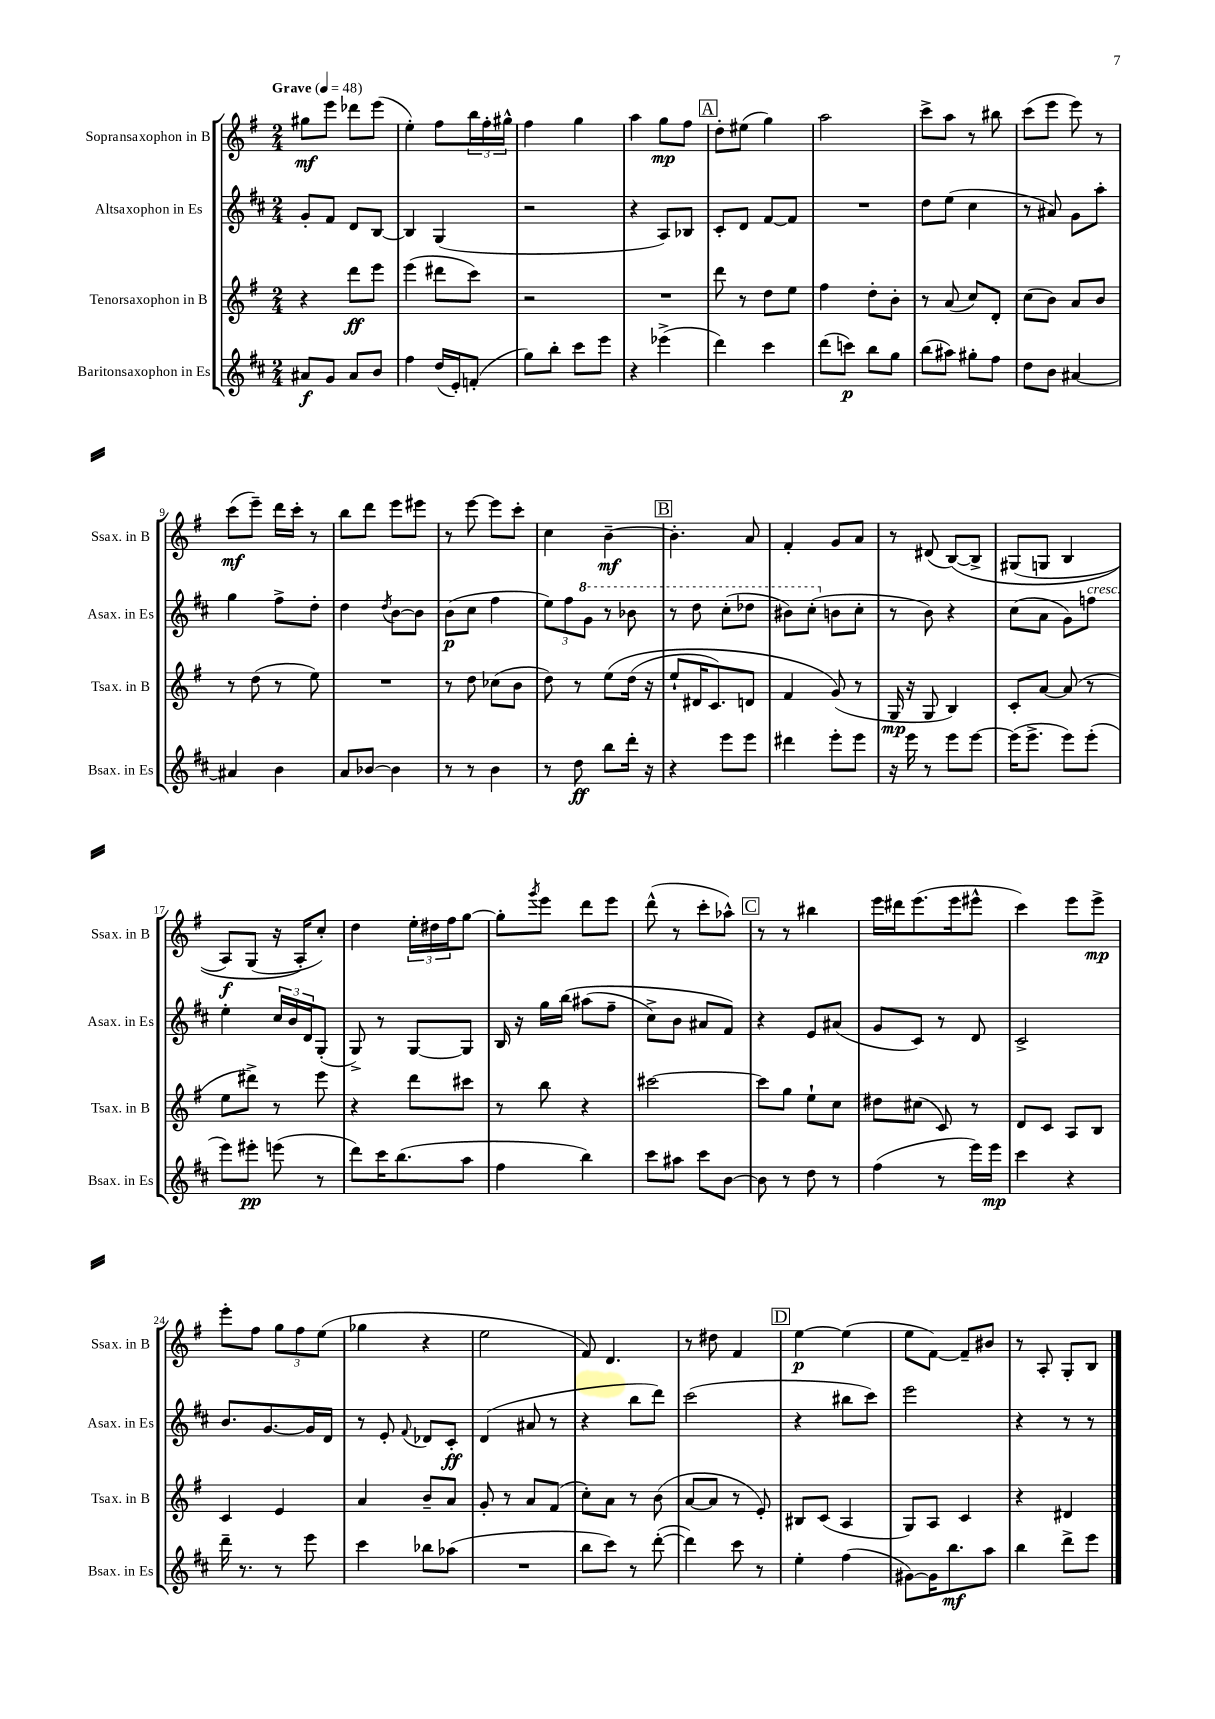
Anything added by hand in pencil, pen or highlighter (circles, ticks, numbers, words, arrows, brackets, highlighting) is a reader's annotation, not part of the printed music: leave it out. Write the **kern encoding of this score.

**kern	**dynam	**kern	**dynam	**kern	**dynam	**kern	**dynam
*part4	*part4	*part3	*part3	*part2	*part2	*part1	*part1
*staff4	*staff4	*staff3	*staff3	*staff2	*staff2	*staff1	*staff1
*I"Baritonsaxophon in Es	*	*I"Tenorsaxophon in B	*	*I"Altsaxophon in Es	*	*I"Sopransaxophon in B	*
*I'Bsax. in Es	*	*I'Tsax. in B	*	*I'Asax. in Es	*	*I'Ssax. in B	*
*clefG2	*	*clefG2	*	*clefG2	*	*clefG2	*
*k[f#c#]	*	*k[f#]	*	*k[f#c#]	*	*k[f#]	*
*M2/4	*	*M2/4	*	*M2/4	*	*M2/4	*
*MM48	*	*MM48	*	*MM48	*	*MM48	*
=1	=1	=1	=1	=1	=1	=1	=1
!	!	!	!	!	!	!LO:TX:a:B:t=Grave	!
8a#X/L	f	4r	.	8g'/L	.	8gg#X\L	mf
8g/J	.	.	.	8f#/J	.	8eee\J	.
8a#/L	.	8ddd\L	ff	8d/L	.	8ddd-X\L	.
8b/J	.	8eee\J	.	[8B/J	.	(8eee\J	.
=2	=2	=2	=2	=2	=2	=2	=2
4ff#\	.	(4eee\	.	4B/]	.	4ee'\)	.
(16dd/LL	.	8ddd#X\L	.	(4G/	.	8ff#\L	.
16e'/J)	.	.	.	.	.	.	.
(8fn'/J	.	8ccc\J)	.	.	.	24bb\L	.
.	.	.	.	.	.	24ff#'\	.
.	.	.	.	.	.	24gg#X^^\JJ	.
=3	=3	=3	=3	=3	=3	=3	=3
8gg\L)	.	2r	.	2r	.	4ff#\	.
8bb'\J	.	.	.	.	.	.	.
8ccc#\L	.	.	.	.	.	4gg\	.
8eee\J	.	.	.	.	.	.	.
=4	=4	=4	=4	=4	=4	=4	=4
4r	.	2r	.	4r	.	4aa\	.
(4eee-X^\	.	.	.	8A/L)	.	8gg\L	mp
.	.	.	.	8B-X/J	.	8ff#\J	.
!!LO:REH:place=s1:t=A
=5	=5	=5	=5	=5	=5	=5	=5
4ddd\)	.	8ddd\	.	8c#'/L	.	8dd'\L	.
.	.	8r	.	8d/J	.	(8ee#X\J	.
4ccc#\	.	8dd\L	.	[8f#/L	.	4gg\)	.
.	.	8ee\J	.	8f#/J]	.	.	.
=6	=6	=6	=6	=6	=6	=6	=6
(8ddd\L	.	4ff#\	.	2r	.	2aa\	.
8cccn\J)	p	.	.	.	.	.	.
8bb\L	.	8dd'\L	.	.	.	.	.
8gg\J	.	8b'\J	.	.	.	.	.
=7	=7	=7	=7	=7	=7	=7	=7
(8bb\L	.	8r	.	8dd\L	.	8ccc^\L	.
8aa#X\J)	.	(8a/	.	(8ee\J	.	8aa\J	.
8gg#X'\L	.	8cc/L)	.	4cc#\	.	8r	.
8ff#\J	.	8d'/J	.	.	.	8bb#X\	.
=8	=8	=8	=8	=8	=8	=8	=8
8dd\L	.	(8cc\L	.	8r	.	(8ccc\L	.
8b\J	.	8b\J)	.	8a#X/)	.	8eee\J	.
[4a#X/	.	8a/L	.	8g\L	.	8eee\)	.
.	.	8b/J	.	8aa'\J	.	8r	.
!!LO:LB:g=z
=9	=9	=9	=9	=9	=9	=9	=9
4a#X/]	.	8r	.	4gg\	.	(8ccc\L	mf
.	.	(8dd\	.	.	.	8eee~\J)	.
4b\	.	8r	.	8ff#^\L	.	16ddd\LL	.
.	.	.	.	.	.	16ccc'\JJ	.
.	.	8ee\)	.	8dd'\J	.	8r	.
=10	=10	=10	=10	=10	=10	=10	=10
8a/L	.	2r	.	4dd\	.	8bb\L	.
[8b-X/J	.	.	.	.	.	8ddd\J	.
.	.	.	.	8qdd/	.	.	.
4b-\]	.	.	.	[8b\L	.	8eee\L	.
.	.	.	.	8b\J]	.	8eee#X\J	.
=11	=11	=11	=11	=11	=11	=11	=11
8r	.	8r	.	(8b\L	p	8r	.
8r	.	8dd\	.	8cc#\J	.	[8eee\	.
4b\	.	(8cc-X\L	.	4ff#\	.	8eee\L]	.
.	.	8b\J	.	.	.	8ccc'\J	.
=12	=12	=12	=12	=12	=12	=12	=12
8r	.	8dd\)	.	12ee\L)	.	4cc\	.
.	.	.	.	12ff#\	.	.	.
8dd\	ff	8r	.	.	.	.	.
*	*	*	*	*8va	*	*	*
.	.	.	.	12gg\J	.	.	.
8bb\L	.	(8ee\L	.	8r	.	[4b~\	mf
16ddd'\Jk	.	(16dd\Jk	.	8bb-X\	.	.	.
16r	.	16r	.	.	.	.	.
!!LO:REH:place=s1:t=B
=13	=13	=13	=13	=13	=13	=13	=13
4r	.	8ee`/L	.	8r	.	4.b'\]	.
.	.	16d#X/K	.	8ddd\	.	.	.
.	.	8.c/)	.	.	.	.	.
8eee\L	.	.	.	(8ccc#'\L	.	.	.
8eee\J	.	8dn/J	.	8ddd-X\J	.	8a/	.
=14	=14	=14	=14	=14	=14	=14	=14
4ddd#X\	.	4f#/	.	8bb#X\L)	.	4f#'/	.
.	.	.	.	(8ccc#'\J	.	.	.
*	*	*	*	*X8va	*	*	*
8eee'\L	.	(8g/)	.	8bn\L	.	8g/L	.
8eee\J	.	8r	.	8cc#'\J	.	8a/J	.
=15	=15	=15	=15	=15	=15	=15	=15
16r	.	16G/	mp	8r	.	8r	.
16eee\	.	16r	.	.	.	.	.
8r	.	8G/	.	8b\)	.	(8d#X/	.
8eee\L	.	4B/)	.	4r	.	([8B/L)	.
[8eee\J	.	.	.	.	.	8B^/J]	.
=16	=16	=16	=16	=16	=16	=16	=16
(16eee\KL]	.	8c'/L	.	(8cc#\L	.	(8G#X/L	.
8.eee^\J	.	.	.	.	.	.	.
.	.	[8a/J	.	8a\J	.	8Gn/J	.
8eee\L)	.	(8a/]	.	8g\L)	.	4B/	.
!	!	!	!	!LO:TX:a:i:t=cresc.	!	!	!
(8eee'\J	.	8r	.	8ffn\J	.	.	.
!!LO:LB:g=z
=17	=17	=17	=17	=17	=17	=17	=17
8eee\L)	.	8ee\L	.	4ee'\	.	8A/L)	f
8eee#X'\J	pp	8ddd#X^\J)	.	.	.	(8G/J	.
(8eeen\	.	8r	.	24cc#/LL	.	16r	.
.	.	.	.	24b/	.	.	.
.	.	.	.	.	.	16A'/KL)	.
.	.	.	.	24d/J	.	.	.
8r	.	8eee\	.	(8G'/J	.	8cc'/J)	.
=18	=18	=18	=18	=18	=18	=18	=18
8ddd\L)	.	4r	.	8G^/)	.	4dd\	.
16ccc#\K	.	.	.	8r	.	.	.
(8.bb\	.	.	.	.	.	.	.
.	.	8ddd\L	.	[8G/L	.	24ee'\LL	.
.	.	.	.	.	.	24dd#X\	.
.	.	.	.	.	.	24ff#\J	.
8aa\J	.	8ccc#X\J	.	8G/J]	.	[8gg\J	.
=19	=19	=19	=19	=19	=19	=19	=19
4ff#\	.	8r	.	16B/	.	8gg'\L]	.
.	.	.	.	16r	.	.	.
.	.	.	.	.	.	8qggg/	.
.	.	8bb\	.	16gg\LL	.	8eee\J	.
.	.	.	.	(16bb\JJ	.	.	.
4bb\)	.	4r	.	(8aa#X\L	.	8ddd\L	.
.	.	.	.	8ff#~\J	.	8eee\J	.
=20	=20	=20	=20	=20	=20	=20	=20
8ccc#\L	.	[2ccc#X\	.	8cc#^\L)	.	(8ddd^^\	.
8aa#X\J	.	.	.	8b\J	.	8r	.
8ccc#\L	.	.	.	8a#X/L	.	8ccc'\L	.
[8b\J	.	.	.	8f#/J)	.	8aa-X^^\J)	.
!!LO:REH:place=s1:t=C
=21	=21	=21	=21	=21	=21	=21	=21
8b\]	.	8ccc#\L]	.	4r	.	8r	.
8r	.	8gg\J	.	.	.	8r	.
8dd\	.	8ee`\L	.	8e/L	.	4bb#X\	.
8r	.	8cc\J	.	(8a#X/J	.	.	.
=22	=22	=22	=22	=22	=22	=22	=22
(4ff#\	.	8dd#X\L	.	8g/L	.	16eee\LL	.
.	.	.	.	.	.	16ddd#X\J	.
.	.	(8cc#X\J	.	8c#/J)	.	(8.eee\	.
8r	.	8c/)	.	8r	.	.	.
.	.	.	.	.	.	16eee\k	.
16eee\LL)	.	8r	.	8d/	.	8eee#X^^\J	.
16eee\JJ	mp	.	.	.	.	.	.
=23	=23	=23	=23	=23	=23	=23	=23
4ccc#\	.	8d/L	.	2c#^/	.	4ccc\)	.
.	.	8c/J	.	.	.	.	.
4r	.	8A/L	.	.	.	8eee\L	.
.	.	8B/J	.	.	.	8eee^\J	mp
!!LO:LB:g=z
=24	=24	=24	=24	=24	=24	=24	=24
16ddd~\	.	4c/	.	8.b/L	.	8eee'\L	.
8.r	.	.	.	.	.	.	.
.	.	.	.	.	.	8ff#\J	.
.	.	.	.	[8.g/	.	.	.
8r	.	4e/	.	.	.	12gg\L	.
.	.	.	.	.	.	12ff#\	.
8eee\	.	.	.	16g/L]	.	.	.
.	.	.	.	.	.	(12ee\J	.
.	.	.	.	16d/JJ	.	.	.
=25	=25	=25	=25	=25	=25	=25	=25
4ccc#\	.	4a/	.	8r	.	4gg-X\	.
.	.	.	.	8e'/	.	.	.
.	.	.	.	8qqf#/	.	.	.
8bb-X\L	.	8b~/L	.	8d-X/L	.	4r	.
(8aa-X\J	.	8a/J	.	8c#'/J	ff	.	.
=26	=26	=26	=26	=26	=26	=26	=26
2r	.	8g'/	.	(4d/	.	2ee\	.
.	.	8r	.	.	.	.	.
.	.	8a/L	.	8a#X/	.	.	.
.	.	(8f#/J	.	8r	.	.	.
=27	=27	=27	=27	=27	=27	=27	=27
8bb\L	.	8cc'\L)	.	4r	.	8f#/)	.
8ccc#\J)	.	8a\J	.	.	.	4.d/	.
8r	.	8r	.	8bb\L	.	.	.
([8ddd'\	.	(8b\	.	8ddd\J)	.	.	.
=28	=28	=28	=28	=28	=28	=28	=28
4ddd\])	.	[8a/L	.	(2ccc#\	.	8r	.
.	.	8a/J]	.	.	.	8dd#X\	.
8ccc#\	.	8r	.	.	.	4f#/	.
8r	.	8e'/)	.	.	.	.	.
!!LO:REH:place=s1:t=D
=29	=29	=29	=29	=29	=29	=29	=29
4ee'\	.	8B#X/L	.	4r	.	[4ee\	p
.	.	(8c/J	.	.	.	.	.
(4ff#\	.	4A/	.	8bb#X\L	.	(4ee\]	.
.	.	.	.	8ccc#\J)	.	.	.
=30	=30	=30	=30	=30	=30	=30	=30
[8g#X\L)	.	8G/L)	.	2eee\	.	8ee\L	.
16g#\K]	.	8A/J	.	.	.	[8f#\J)	.
8.bb\	mf	.	.	.	.	.	.
.	.	4c/	.	.	.	8f#~/L]	.
8aa\J	.	.	.	.	.	8b#X/J	.
=31	=31	=31	=31	=31	=31	=31	=31
4bb\	.	4r	.	4r	.	8r	.
.	.	.	.	.	.	8A'/	.
8ddd^\L	.	4d#X/	.	8r	.	8G'/L	.
8eee\J	.	.	.	8r	.	8B/J	.
==	==	==	==	==	==	==	==
*-	*-	*-	*-	*-	*-	*-	*-
